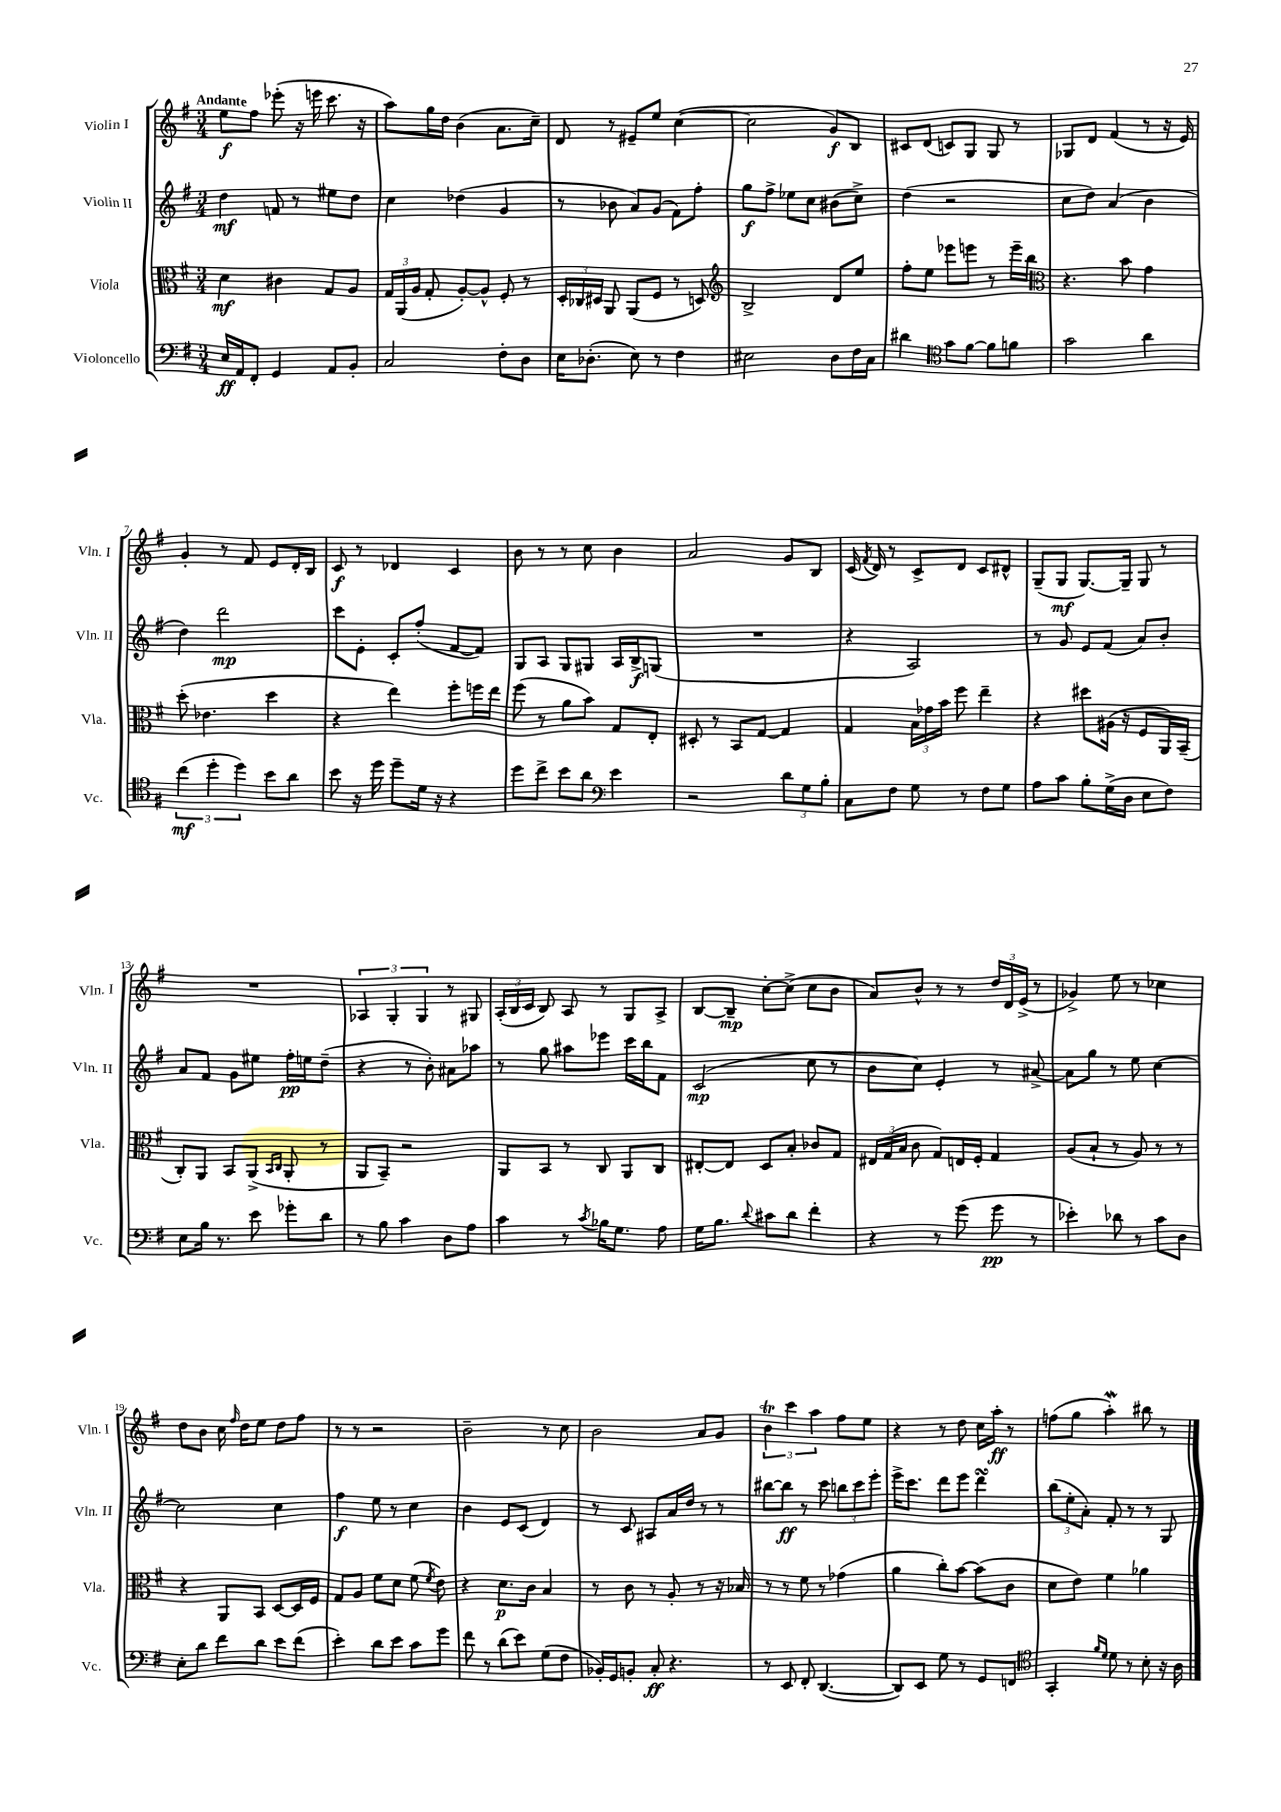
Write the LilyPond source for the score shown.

<<
\new StaffGroup <<
\new Staff = "s0" \with { instrumentName = "Violin I" shortInstrumentName = "Vln. I" } {
    \clef treble \key g \major \numericTimeSignature \time 3/4 \tempo "Andante"
    \autoBeamOff e''8[\f fis''8] ees'''8-.( r16 e'''16 c'''8. r16 |
    a''8[) g''16 d''16] b'4( a'8.[ c''16]--) |
    d'8 r8 eis'8[-- e''8] c''4~( |
    c''2 g'8[\f) b8] |
    cis'8[ d'8]( c'8[) g8] g8 r8 |
    ges8[ d'8] fis'4( r8 r16 e'16) |
    g'4-. r8 fis'8 e'8[ d'16-. b16] |
    c'8\f r8 des'4 c'4 |
    b'8 r8 r8 c''8 b'4 |
    a'2 g'8[ b8] |
    c'16( \acciaccatura { fis'8 } d'16) r8 c'8[-> d'8] c'8[ dis'8]-^ |
    g8[--( g8]\mf g8.[~) g16]-- g8 r8 |
    R2. |
    \tuplet 3/2 { aes4 g4-. g4 } r8 gis8 |
    \tuplet 3/2 { a16[-.( b16 c'16] } b8) a8 r8 g8[ a8]-> |
    b8[~ b8]--\mp c''8[~-. c''8]->( c''8[ b'8] |
    a'8[) b'8]-^ r8 r8 \tuplet 3/2 { d''16[ d'16 e'16]->( } r8 |
    ges'4->) e''8 r8 ces''4 |
    d''8[ b'8] c''16 \grace { fis''16 } d''16[ e''8] d''8[ fis''8] |
    r8 r8 r2 |
    b'2-- r8 c''8 |
    b'2 a'8[ g'8] |
    \tuplet 3/2 { b'4\trill c'''4 a''4 } fis''8[ e''8] |
    r4 r8 d''8 c''16[ a''16]-.\ff r8 |
    f''8[( g''8] a''4-.\mordent) bis''8 r8 \bar "|." |
}
\new Staff = "s1" \with { instrumentName = "Violin II" shortInstrumentName = "Vln. II" } {
    \clef treble \key g \major \numericTimeSignature \time 3/4
    \autoBeamOff d''4\mf f'8 r8 eis''8[ d''8] |
    c''4 des''4( g'4 |
    r8 bes'8 a'8[) g'8]( fis'8[) fis''8]-. |
    g''8[\f fis''8]-> ees''8[ c''8] bis'8[( c''8]->) |
    d''4( r2 |
    c''8[ d''8]) a'4( b'4 |
    d''4) d'''2\mp |
    c'''8[ e'8]-. c'8[-. fis''8]-.( fis'8[~ fis'8]) |
    g8[ a8] g8[ gis8] a16[ b16->\f g8]( |
    R2. |
    r4 a2) |
    r8 g'8 e'8[ fis'8]( a'8[) b'8]-. |
    a'8[ fis'8] g'8[ eis''8] fis''16[-.\pp e''16 d''8]--( |
    r4 r8 b'8-.) ais'8[ aes''8] |
    r8 g''8 ais''8[ ees'''8] c'''16[ b''16 fis'8] |
    c'2\mp( c''8 r8 |
    b'8[ c''8]) e'4-. r8 ais'8~-> |
    ais'8[ g''8] r8 e''8 c''4~ |
    c''2 c''4 |
    fis''4\f e''8 r8 c''4 |
    b'4 e'8[ c'8]( d'4) |
    r8 c'8 ais8[ a'16 d''16] r8 r8 |
    bis''8[~ bis''8]\ff r8 c'''8 \tuplet 3/2 { b''8[ c'''8 e'''8]-. } |
    e'''16[-> c'''8.] d'''8[ e'''8] d'''4\turn |
    \tuplet 3/2 { b''8[( e''8-. a'8]-.) } fis'8-. r8 r8 g8 \bar "|." |
}
\new Staff = "s2" \with { instrumentName = "Viola" shortInstrumentName = "Vla." } {
    \clef alto \key g \major \numericTimeSignature \time 3/4
    \autoBeamOff d'4\mf cis'4 g8[ a8] |
    \tuplet 3/2 { g16[ a,16( a16] } g8-. a8[~-.) a8]-^ fis8-. r8 |
    \tuplet 3/2 { d16[-. ces16 dis16] } a,8 a,8[( fis8] r8 d8) |
    \clef treble b2-> d'8[ e''8] |
    fis''8[-. e''8] ees'''8[ e'''8] r8 e'''16[-- b''16] |
    \clef alto r4. b'8 g'4 |
    d''8-.( ees'4. d''4 |
    r4 e''4) fis''8[-. f''16 e''16] |
    fis''8( r8 a'8[ b'8]) g8[ e8]-. |
    dis8-. r8 b,8[ g8]~ g4 |
    g4 \tuplet 3/2 { b16[ ges'16 b'16] } fis''8 e''4-- |
    r4 dis''8[ ais16]( r16 fis8[ a,16) b,16]--( |
    c8[-.) a,8] b,8[ a,8]->( \grace { b,16[ c16] } a,8-. r8 |
    a,8[ b,8]--) r2 |
    a,8[ b,8] r8 c8 a,8[ c8] |
    eis8[~-. eis8] d8[ b8]-. ces'8[ g8] |
    \tuplet 3/2 { eis16[ g16( b16] } c'8 g8[) e16 fis16]-. g4 |
    a8[( b8]-! r8 a8) r8 r8 |
    r4 a,8[ b,8] d8[~ d16 fis16] |
    g8[ a8] fis'8[ d'8] fis'8( \acciaccatura { fis'8 } e'8) |
    r4 d'8.[\p c'16] b4 |
    r8 c'8 r8 a8-. r8 r16 bes16 |
    r8 r8 fis'8 r8 ges'4( |
    a'4 c''8[-.) b'8]~ b'8[( c'8] |
    d'8[ e'8]) fis'4 aes'4 \bar "|." |
}
\new Staff = "s3" \with { instrumentName = "Violoncello" shortInstrumentName = "Vc." } {
    \clef bass \key g \major \numericTimeSignature \time 3/4
    \autoBeamOff e16[\ff a,16 fis,8]-. g,4 a,8[ b,8]-. |
    c2 fis8[-. d8] |
    e16[ des8.]-.( e8) r8 fis4 |
    eis2 d8[ fis16 c16] |
    dis'4 \clef tenor g'8[ fis'8]~ fis'8[ f'8] |
    g'2 a'4 |
    \tuplet 3/2 { c''4\mf( d''4-. d''4) } b'8[ a'8] |
    b'8 r16 d''16 d''8[-- d'16] r16 r4 |
    d''8[ c''8]-> b'8[ a'8] \clef bass e'4 |
    r2 \tuplet 3/2 { d'8[ g8 b8]-. } |
    c8[ fis8] g8 r8 fis8[ g8] |
    a8[ c'8] b8[-. g16->( d16] e8[ fis8]) |
    e8[ b16] r8. e'8 ges'8[-. d'8] |
    r8 b8 c'4 d8[ a8] |
    c'4 r8 \acciaccatura { c'8 } bes16[ g8.] a8 |
    g16[ b8.] \appoggiatura { d'8 } cis'8[ d'8] fis'4-. |
    r4 r8 g'8( g'8\pp r8 |
    ees'4-.) des'8 r8 c'8[ d8] |
    e8[-. d'8] fis'8[ d'8] e'8[ fis'8]( |
    e'4-.) d'8[ e'8] c'8[ g'8] |
    fis'8 r8 d'8[( e'8]) g8[( fis8] |
    bes,16[-.) g,16 b,8]-. c8-.\ff r4. |
    r8 e,8 fis,8-. d,4.~( |
    d,8[) e,8] g8 r8 g,8[ f,8] |
    \clef tenor g,4-. \grace { fis'16[ d'16] } d'8 r8 b8-. r16 a16 \bar "|." |
}
>>
>>
